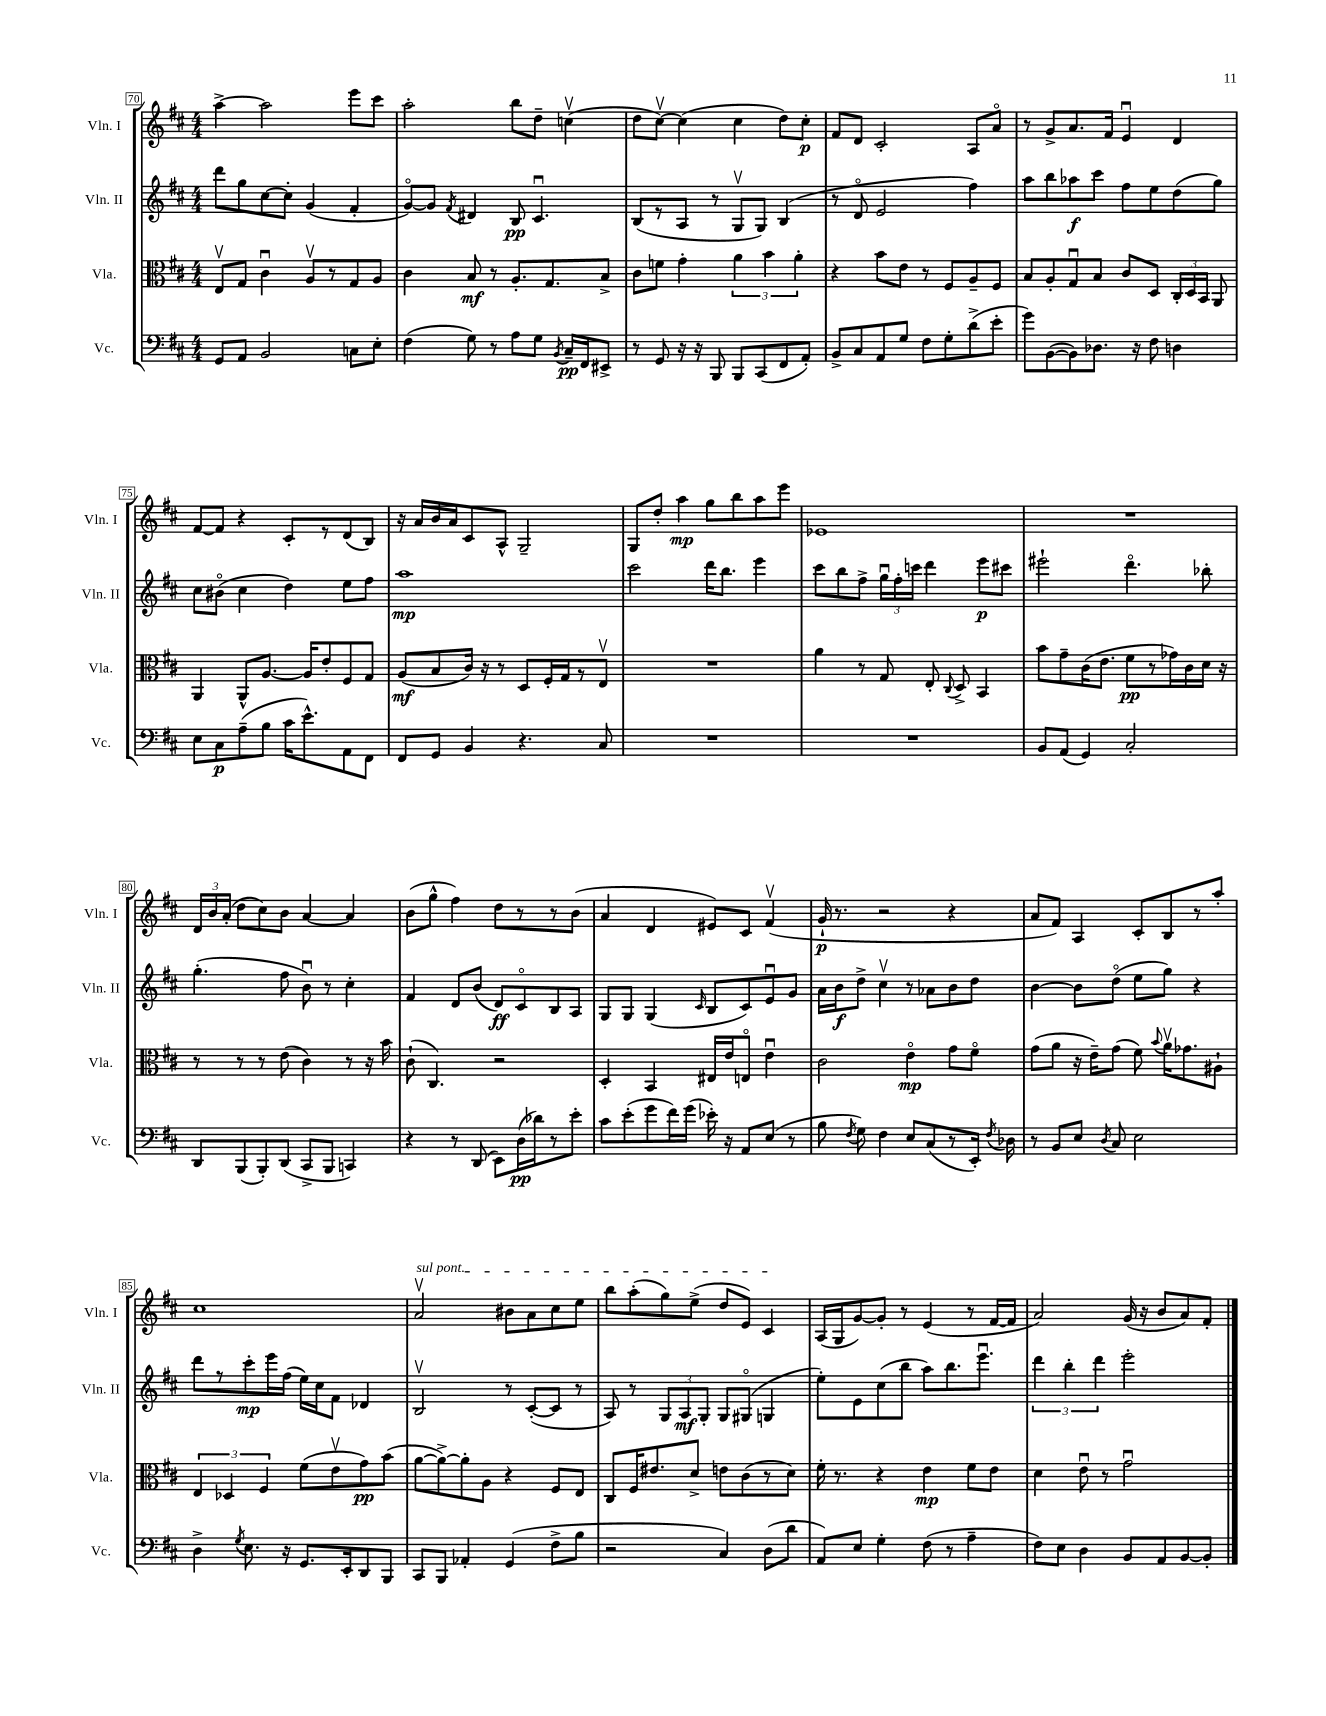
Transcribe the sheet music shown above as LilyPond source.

<<
\new StaffGroup <<
\new Staff = "s0" \with { instrumentName = "Vln. I" shortInstrumentName = "Vln. I" } {
    \clef treble \key d \major \numericTimeSignature \time 4/4
    \autoBeamOff a''4~-> a''2 e'''8[ cis'''8] |
    a''2-. b''8[ d''8]-- c''4\upbow( |
    d''8[ cis''8]~\upbow) cis''4( cis''4 d''8[) cis''8]-.\p |
    fis'8[ d'8] cis'2-. a8[ a'8]\flageolet |
    r8 g'8[-> a'8. fis'16] e'4\downbow d'4 |
    fis'8[~ fis'8] r4 cis'8[-. r8 d'8( b8]) |
    r16 a'16[ b'16 a'16 cis'8 a8]-^ g2-- |
    g8[ d''8]-. a''4\mp g''8[ b''8 a''8 e'''8] |
    ees'1 |
    R1 |
    \tuplet 3/2 { d'16[ b'16 a'16]-.( } d''8[ cis''8) b'8] a'4~ a'4 |
    b'8[( g''8]-^ fis''4) d''8[ r8 r8 b'8]( |
    a'4 d'4 eis'8[) cis'8] fis'4\upbow( |
    g'16-!\p r8. r2 r4 |
    a'8[ fis'8]) a4 cis'8[-. b8 r8 a''8]-. |
    cis''1 |
    \once \override TextSpanner.bound-details.left.text = \markup { \italic "sul pont." } a'2\upbow\startTextSpan bis'8[ a'8 cis''8 e''8] |
    b''8[ a''8-.( g''8) e''8]->( d''8[ e'8]) cis'4\stopTextSpan |
    a16[( g16 g'8~) g'8]-. r8 e'4( r8 fis'16[~ fis'16] |
    a'2) g'16( r16 b'8[ a'8) fis'8]-. \bar "|." |
}
\new Staff = "s1" \with { instrumentName = "Vln. II" shortInstrumentName = "Vln. II" } {
    \clef treble \key d \major \numericTimeSignature \time 4/4
    \autoBeamOff d'''8[ g''8 cis''8~ cis''8]-. g'4( fis'4-. |
    g'8[~\flageolet) g'8] \acciaccatura { fis'8 } dis'4 b8\pp cis'4.\downbow |
    b8[( r8 a8] r8 g8[\upbow g8]) b4( |
    r8 d'8\flageolet e'2 fis''4) |
    a''8[ b''8 aes''8\f cis'''8] fis''8[ e''8 d''8( g''8]) |
    cis''8[ bis'8]\flageolet( cis''4 d''4) e''8[ fis''8] |
    a''1\mp |
    cis'''2 d'''16[ b''8.] e'''4 |
    cis'''8[ b''8 fis''8]-> \tuplet 3/2 { g''16[\downbow fis''16-. c'''16] } d'''4 e'''8[\p cis'''8] |
    eis'''2-! d'''4.\flageolet bes''8-. |
    g''4.-.( fis''8 b'8\downbow) r8 cis''4-. |
    fis'4 d'8[ b'8]( d'8[\ff) cis'8\flageolet b8 a8] |
    g8[ g8] g4( \grace { cis'16 } b8[ cis'8) e'8\downbow g'8] |
    a'16[ b'16\f d''8]-> cis''4\upbow r8 aes'8[ b'8 d''8] |
    b'4~ b'8[ d''8]\flageolet( e''8[ g''8]) r4 |
    d'''8[ r8 cis'''8-.\mp e'''16 fis''16]( e''16[) cis''16 fis'8] des'4 |
    b2\upbow r8 cis'8[~-.( cis'8] r8 |
    a8) r8 \tuplet 3/2 { g8[ a8\mf g8]-. } g8[ gis8]\flageolet( g4 |
    e''8[-.) e'8 cis''8( b''8] a''8[) b''8. e'''8.]\downbow |
    \tuplet 3/2 { d'''4 b''4-. d'''4 } e'''2-. \bar "|." |
}
\new Staff = "s2" \with { instrumentName = "Vla." shortInstrumentName = "Vla." } {
    \clef alto \key d \major \numericTimeSignature \time 4/4
    \autoBeamOff e8[\upbow g8] cis'4\downbow a8[\upbow r8 g8 a8] |
    cis'4 b8\mf r8 a8.[-. g8. b8]-> |
    cis'8[ f'8] g'4-. \tuplet 3/2 { a'4 b'4 a'4-. } |
    r4 b'8[ e'8] r8 fis8[ a8-- fis8] |
    b8[ a8-. g8\downbow b8] cis'8[ d8] \tuplet 3/2 { cis16[-. d16 b,16] } a,8 |
    a,4 a,8[-^ a8.]~ a16[ e'8-. fis8 g8] |
    a8[\mf( b8 cis'16]) r16 r8 d8[ fis16-. g16 r8 e8]\upbow |
    R1 |
    a'4 r8 g8 e8-. \appoggiatura { cis8 } d8-> b,4 |
    b'8[ g'8-- cis'16( e'8.] fis'8[\pp r8 ges'16) cis'16 d'16] r16 |
    r8 r8 r8 e'8( cis'4) r8 r16 b'16 |
    cis'8-!( cis4.) r2 |
    d4-. b,4 eis16[ e'16 e8]\flageolet e'4\downbow |
    cis'2 e'4\flageolet\mp g'8[ fis'8]\flageolet |
    g'8[( a'8] r16 e'16[--) g'8]( fis'8) \appoggiatura { b'8 } a'16[\upbow ges'8. ais8]-! |
    \tuplet 3/2 { e4 des4 fis4 } fis'8[( e'8\upbow g'8\pp) b'8]( |
    a'8[~ a'8~->) a'8-. a8] r4 fis8[ e8] |
    cis8[ fis16 eis'8. d'8]-> e'8[ cis'8( r8 d'8]) |
    fis'16-. r8. r4 e'4\mp fis'8[ e'8] |
    d'4 e'8\downbow r8 g'2\downbow \bar "|." |
}
\new Staff = "s3" \with { instrumentName = "Vc." shortInstrumentName = "Vc." } {
    \clef bass \key d \major \numericTimeSignature \time 4/4
    \autoBeamOff g,8[ a,8] b,2 c8[ e8]-. |
    fis4( g8) r8 a8[ g8] \acciaccatura { b,8 } cis16[--\pp fis,16 eis,8]-> |
    r8 g,8 r16 r16 b,,8 b,,8[ cis,8( fis,8 a,8]-.) |
    b,8[-> cis8 a,8 g8] fis8[ g8-. d'8->( e'8]-. |
    g'8[) b,8~( b,8) des8.] r16 fis8 d4 |
    e8[ cis8\p a8--( b8] cis'16[ e'8.-^) a,8 fis,8] |
    fis,8[ g,8] b,4 r4. cis8 |
    R1 |
    R1 |
    b,8[ a,8]( g,4) cis2-. |
    d,8[ b,,8( b,,8-.) d,8]( cis,8[-> b,,8] c,4) |
    r4 r8 d,8( e,8[) d16\pp( des'16) r8 e'8]-. |
    cis'8[ e'8-.( g'8 fis'16) g'16]( ees'16-.) r16 a,8[ e8]( r8 |
    b8 \acciaccatura { fis8 } g8) fis4 e8[ cis8( r8 e,16]-.) \acciaccatura { fis8 } des16 |
    r8 b,8[ e8] \acciaccatura { d8 } cis8 e2 |
    d4-> \acciaccatura { g8 } e8. r16 g,8.[ e,16-. d,8 b,,8] |
    cis,8[ b,,8] aes,4-. g,4( fis8[-> b8] |
    r2 cis4) d8[( d'8] |
    a,8[) e8] g4-. fis8( r8 a4-- |
    fis8[) e8] d4 b,8[ a,8 b,8~ b,8]-. \bar "|." |
}
>>
>>
\layout { \context { \Score currentBarNumber = #70 \override BarNumber.stencil = #(make-stencil-boxer 0.1 0.3 ly:text-interface::print) } }
